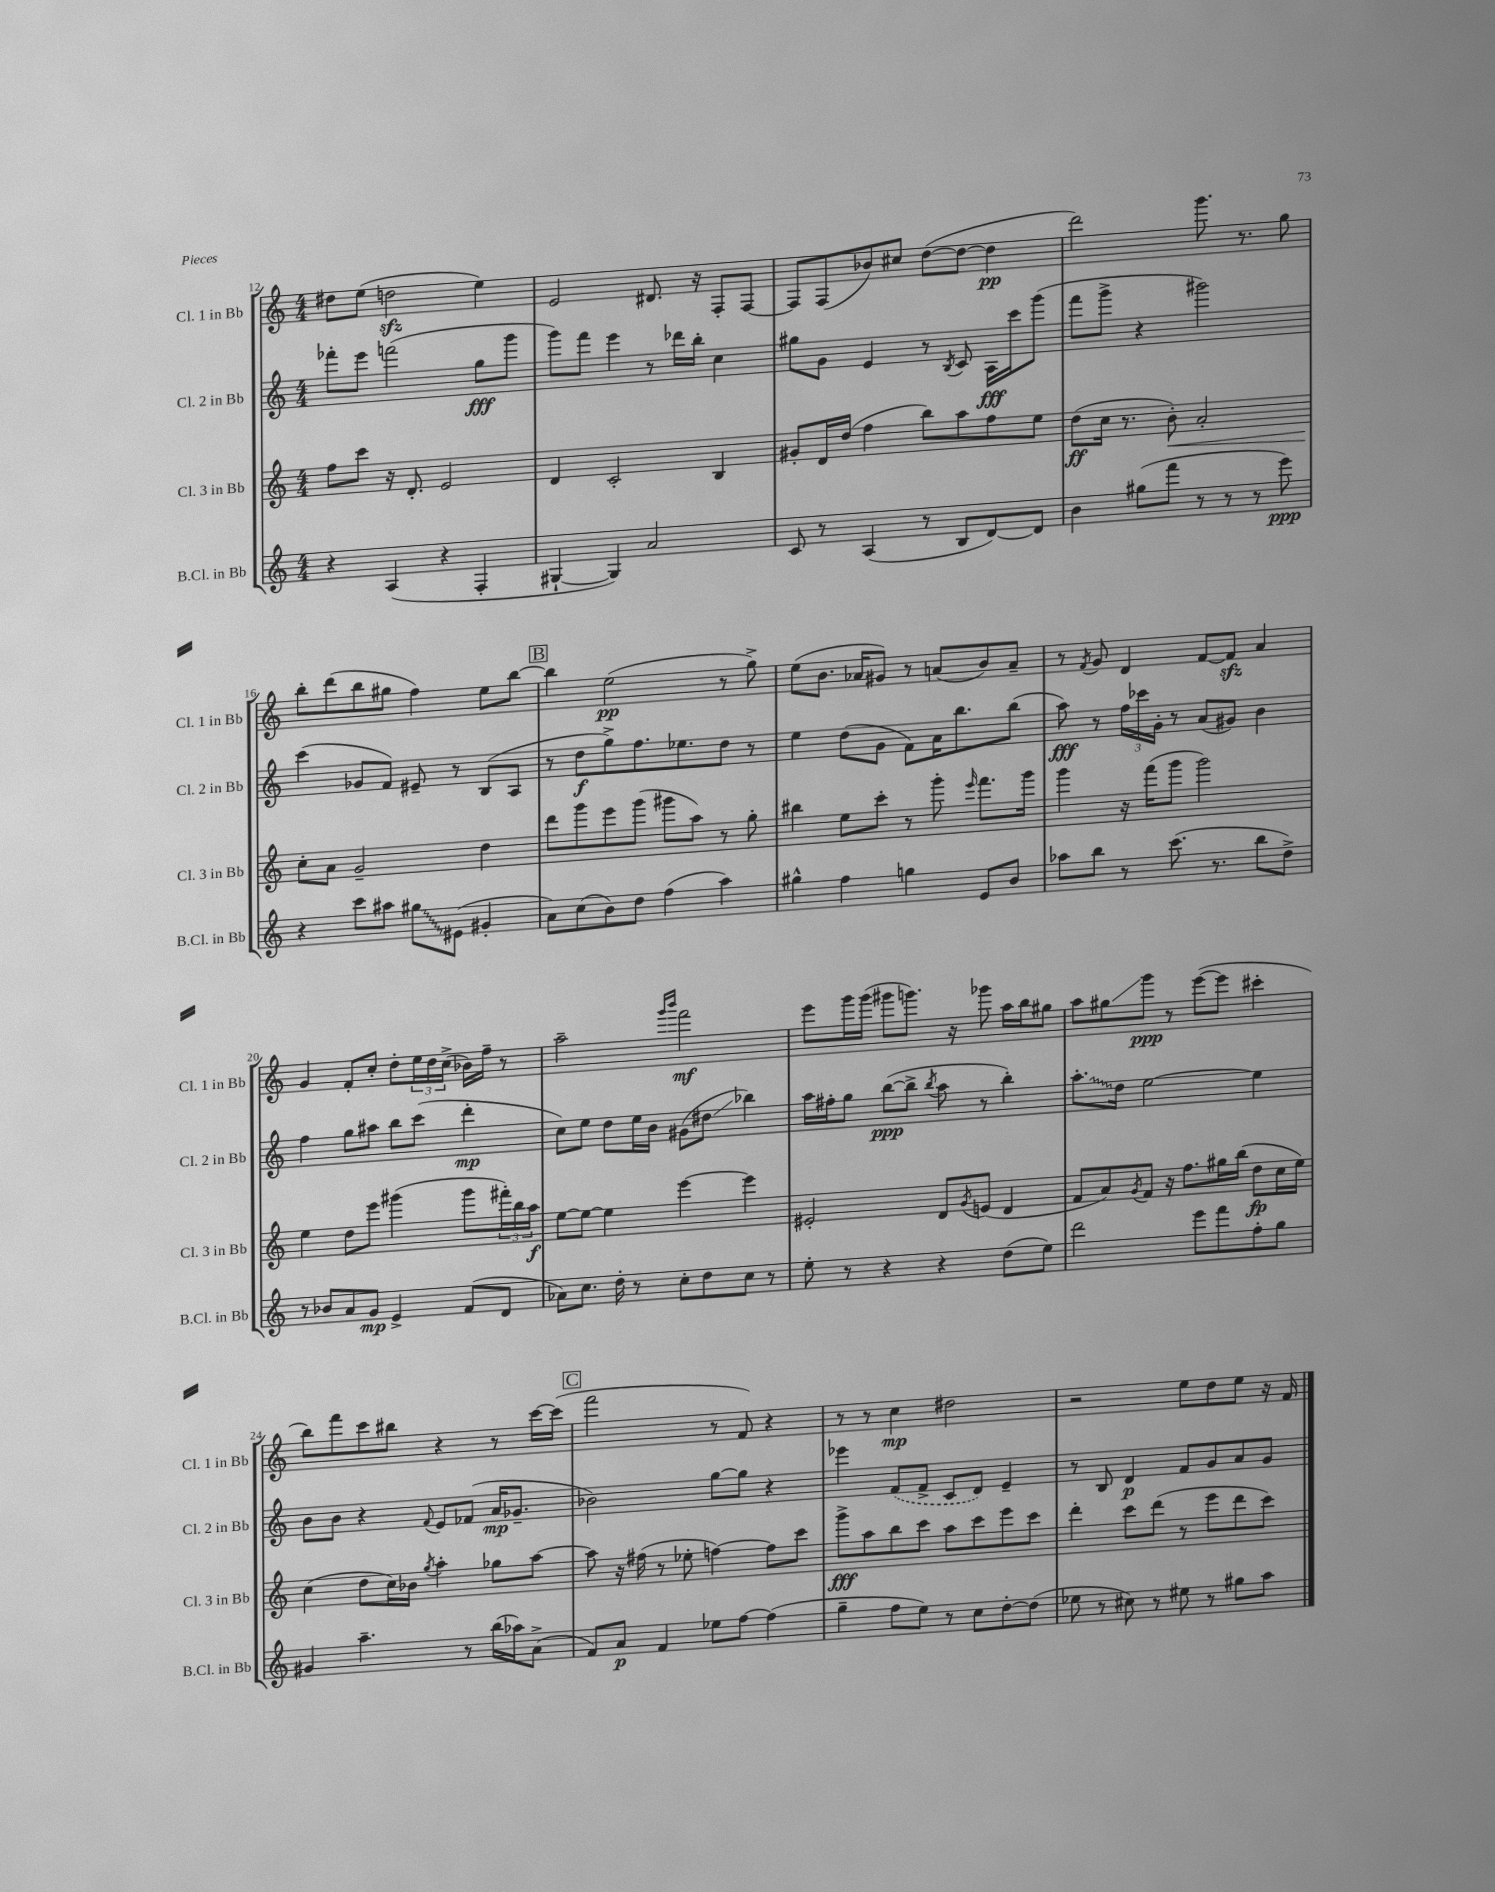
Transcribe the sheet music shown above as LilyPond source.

<<
\new StaffGroup <<
\new Staff = "s0" \with { instrumentName = "Cl. 1 in Bb" shortInstrumentName = "Cl. 1 in Bb" } {
    \clef treble \key c \major \numericTimeSignature \time 4/4
    dis''8 e''8( d''2\sfz e''4) |
    e'2 dis'8. r16 f8-. f8~ |
    f8 f8( bes'8) cis''8 d''8~( d''8~ d''4\pp |
    d'''2) g'''8. r8. g''8 |
    b''8-. d'''8( b''8 gis''8 f''4) e''8 b''8~ |
    \mark \markup { \box "B" } b''4 e''2\pp( r8 g''8->) |
    e''8( b'8. aes'16 gis'8) r8 a'8( b'8) a'8-- |
    r8 \acciaccatura { f'8 } g'8 d'4 f'8~ f'8\sfz a'4 |
    g'4 f'8-. c''8-. d''8-. \tuplet 3/2 { e''16 d''16 c''16->( } bes'16) f''16-- r8 |
    a''2-- \grace { g'''16 b'''16 } f'''2\mf |
    e'''8 g'''16 g'''16( gis'''8 g'''8.) r16 ges'''8 a''16 b''16 gis''8 |
    a''8 gis''8\glissando g'''8\ppp r8 e'''8~( e'''8 cis'''4-. |
    b''8) f'''8 c'''8 bis''8 r4 r8 c'''16~ c'''16( |
    \mark \markup { \box "C" } f'''2 r8 f'8) r4 |
    r8 r8 c''4\mp dis''2 |
    r2 e''8 d''8 e''8 r16 f'16 \bar "|." |
}
\new Staff = "s1" \with { instrumentName = "Cl. 2 in Bb" shortInstrumentName = "Cl. 2 in Bb" } {
    \clef treble \key c \major \numericTimeSignature \time 4/4
    fes'''8-. e'''8 f'''2( g''8\fff g'''8 |
    g'''8) f'''8 e'''4 r8 des'''16 b''16-. c''4 |
    gis''8 g'8 e'4 r8 \acciaccatura { b8 } c'8 a16\fff c'''16 g'''8( |
    f'''8 g'''8-> r4 gis'''2) |
    c'''4( ges'8 f'8) eis'8-- r8 b8( a8 |
    \mark \markup { \box "B" } r8 d''8\f g''8->) f''8. ees''8. d''8 r8 |
    e''4 d''8( g'8 f'8) a'16 b''8. b''8( |
    a''8\fff) r8 \tuplet 3/2 { f''16 ces'''16 g'16-. } r8 a'8( gis'8) b'4 |
    f''4 g''8 ais''8 b''8 c'''8( d'''4-.\mp |
    c''8) e''8 d''8 e''16 b'16 gis'8( dis''8\glissando bes''4) |
    a''16 fis''16-. g''8 b''8~\ppp( b''8-> \acciaccatura { b''8 } a''8 r8 b''4-.) |
    \once \override Glissando.style = #'zigzag a''8.-.\glissando d''16 e''2~ e''4 |
    b'8 b'8 r4 \appoggiatura { f'8 } e'8 fes'8( a'16\mp ges'8.-- |
    \mark \markup { \box "C" } bes'2) g''8~ g''8 r4 |
    ees'''4 \once \slurDashed f'8( f'8-> c'8 d'8) e'4-- |
    r8 b8 d'4\p f'8 g'8 a'8 g'8 \bar "|." |
}
\new Staff = "s2" \with { instrumentName = "Cl. 3 in Bb" shortInstrumentName = "Cl. 3 in Bb" } {
    \clef treble \key c \major \numericTimeSignature \time 4/4
    f''8 c'''8 r16 d'8.-. e'2 |
    d'4 c'2-. b4 |
    gis'8-. d'16 d''16( f''4 b''8) a''8 f''8 e''8 |
    d''8\ff( c''16 r8. b'8-.\<) a'2-. |
    c''8-.\! a'8 g'2-- d''4 |
    \mark \markup { \box "B" } d'''8 g'''8 e'''8 g'''8( gis'''8 a''8) r8 g''8-. |
    bis''4 e''8 c'''8-. r8 g'''8-. \grace { e'''16 } f'''8. g'''16 |
    g'''4 r16 f'''16( g'''8 g'''2) |
    e''4 d''8 e'''8 gis'''4( gis'''8 \tuplet 3/2 { fis'''16-.) b''16 a''16\f } |
    e''8~ e''8~ e''4 e'''4~ e'''4 |
    eis'2-. d'8 \acciaccatura { g'8 } e'8( d'4 |
    f'8 a'8) \acciaccatura { g'8 } f'8 r16 f''8. gis''16 b''16( d''8\fp c''16 e''16) |
    c''4( d''8 c''16) bes'16 \acciaccatura { g''8 } a''4-. ges''8 a''8~ |
    \mark \markup { \box "C" } a''8 r16 fis''16( r8 ees''8-. f''4~) f''8 c'''8 |
    g'''8->\fff a''8 b''8 c'''8 a''8 c'''8 e'''8 c'''8 |
    d'''4-. c'''8 d'''8( r8 e'''8 d'''8 c'''8) \bar "|." |
}
\new Staff = "s3" \with { instrumentName = "B.Cl. in Bb" shortInstrumentName = "B.Cl. in Bb" } {
    \clef treble \key c \major \numericTimeSignature \time 4/4
    r4 a4( r4 f4-. |
    gis4~-! gis4) a'2 |
    c'8 r8 a4( r8 b8 d'8~) d'8 |
    b'4 gis''8( f'''8 r8 r8 r8 e'''8\ppp) |
    r4 c'''8 ais''8 \once \override Glissando.style = #'zigzag gis''8\glissando eis'8( gis'4-. |
    \mark \markup { \box "B" } a'8) c''8( b'8) d''8 f''4( a''4) |
    gis''4-^ f''4 g''4 e'8 b'8 |
    aes''8 b''8 r8 c'''8.( r8. b''8 d''8->) |
    r8 bes'8 a'8 g'8\mp e'4-> f'8( d'8 |
    aes'8) c''8. d''16-. r8 c''8-. d''8 c''8 r8 |
    e''8-. r8 r4 r4 d''8( e''8) |
    d'''2 e'''8 f'''8 f''8-. g''8 |
    gis'4 a''4.-- r8 b''16( aes''16) a'8->( |
    \mark \markup { \box "C" } f'8) a'8\p f'4 ees''8 f''8~ f''4( |
    g''4-- f''8 e''8) r8 c''8 d''8~-. d''8( |
    ees''8 r8 cis''8) r8 eis''8 r8 gis''8 a''8 \bar "|." |
}
>>
>>
\layout { \context { \Score currentBarNumber = #12 } }
